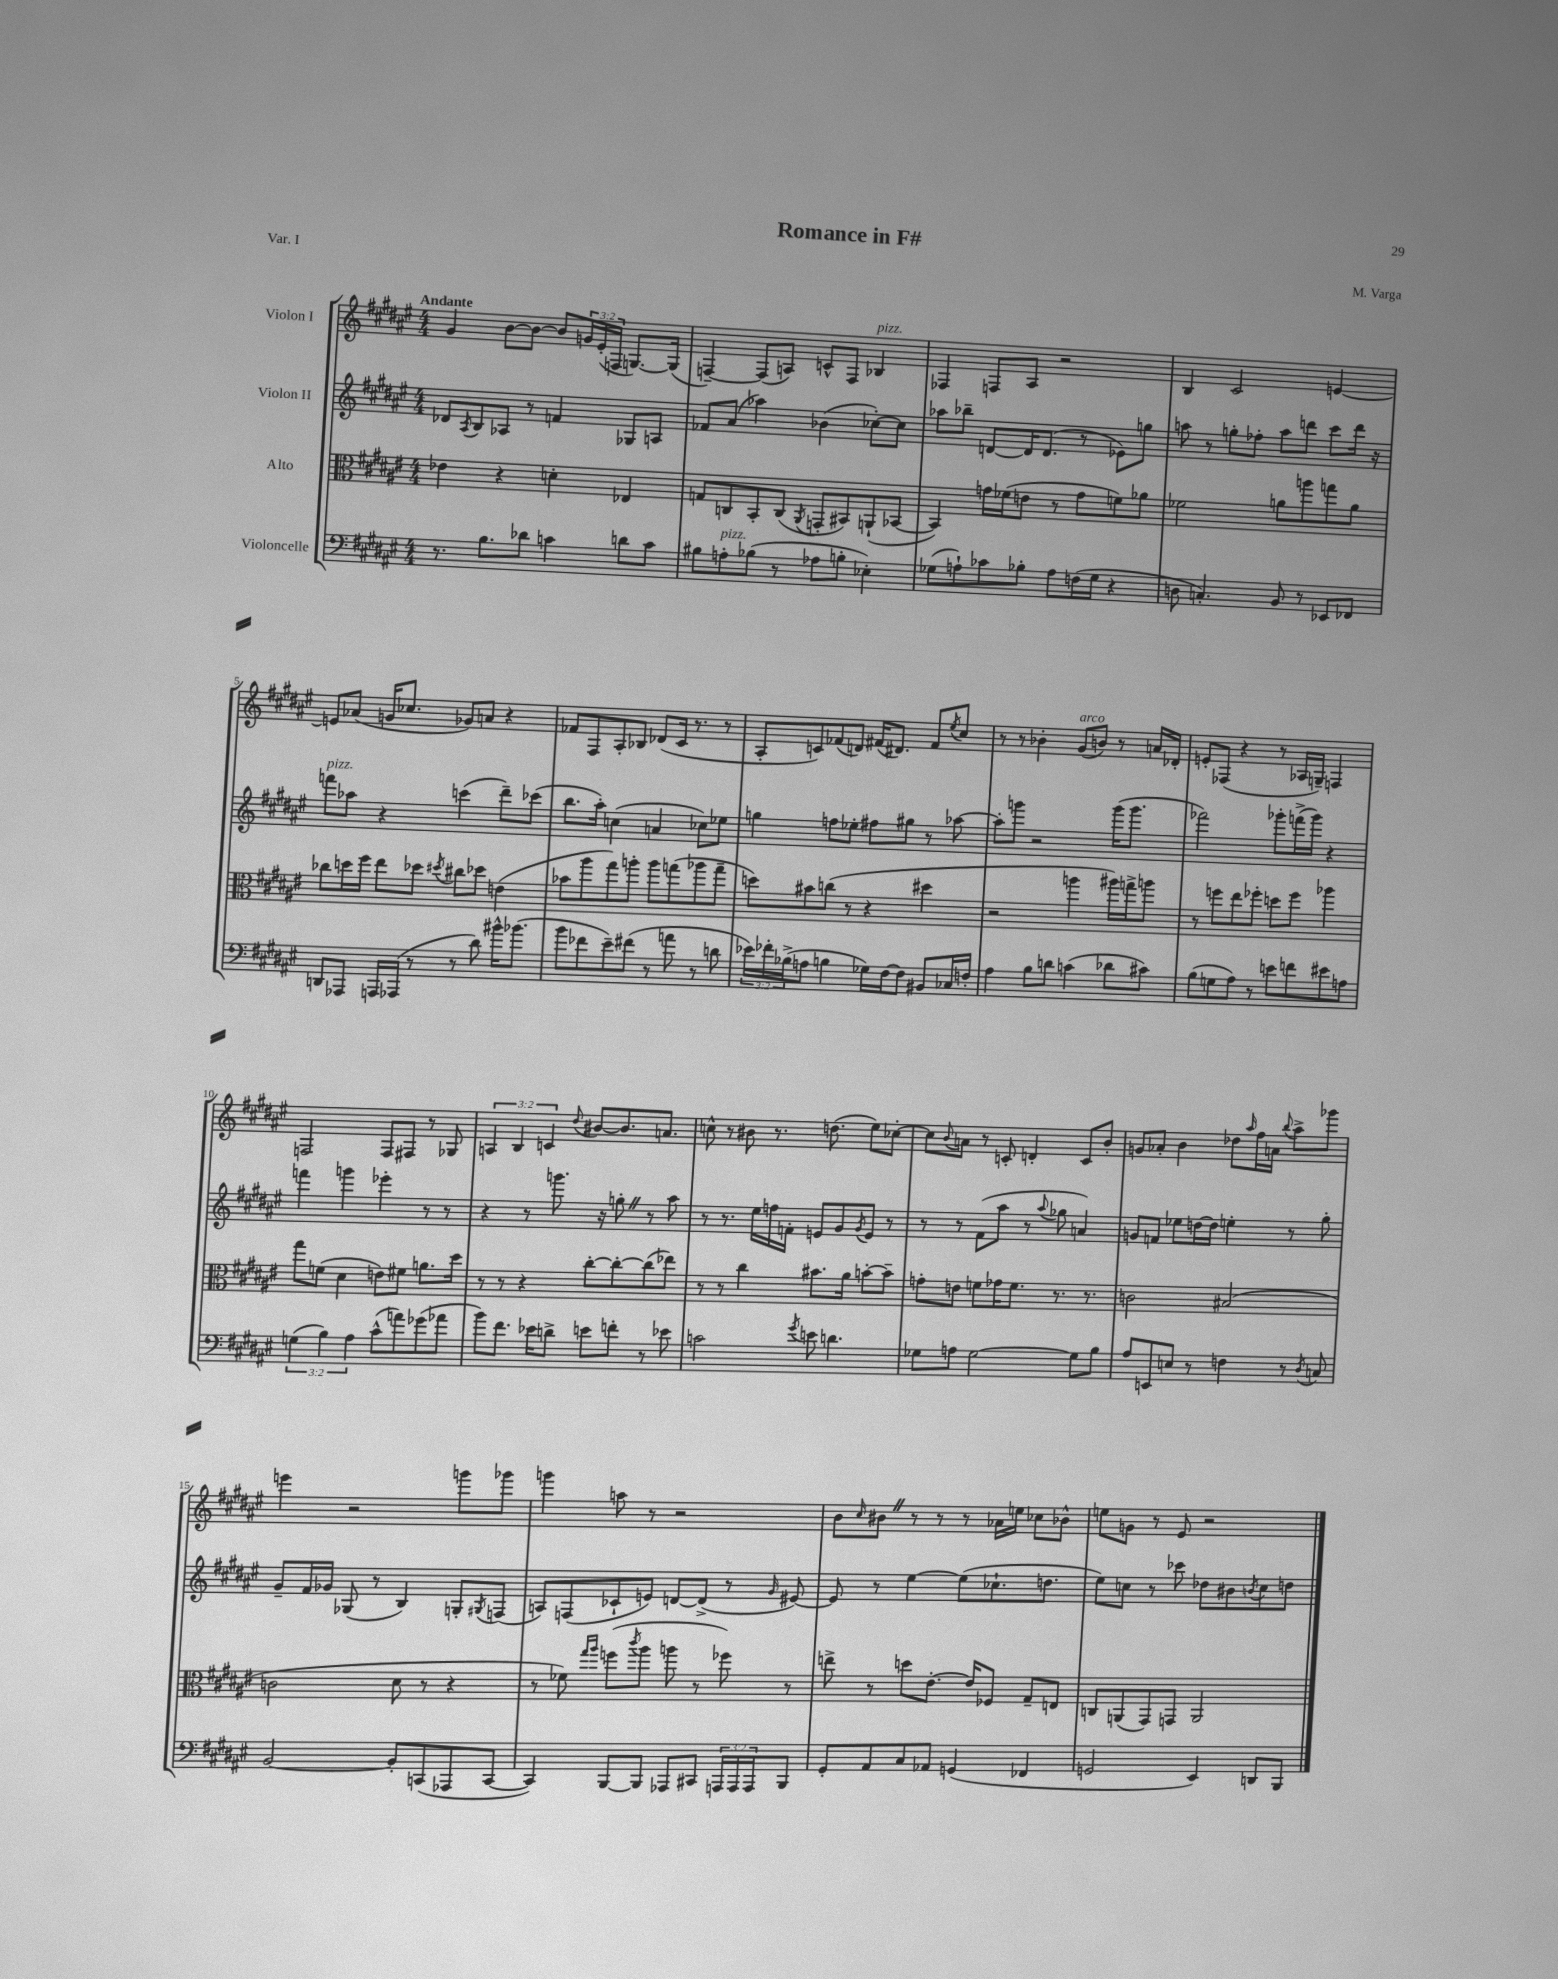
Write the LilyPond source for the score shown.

\header { title = "Romance in F#" composer = "M. Varga" piece = "Var. I" }
<<
\new StaffGroup <<
\new Staff = "s0" \with { instrumentName = "Violon I" } {
    \clef treble \key fis \major \numericTimeSignature \time 4/4 \override Staff.TupletNumber.text = #tuplet-number::calc-fraction-text \tempo "Andante"
    gis'4 b'8~ b'8~ b'8 \tuplet 3/2 { g'16 eis'16-.( f16 } g8.~) g16( |
    f4~--) f8( a8) c'8-^ f8 bes4^\markup { \italic "pizz." } |
    fes4 f8 ais8 r2 |
    b4 cis'2 e'4~ |
    e'8 aes'8( g'16 ces''8. ges'8) a'8 r4 |
    fes'8 fis8 ais8-. bes8 des'8( cis'16 r8. r8 |
    ais8-. c'8) fes'8( d'8) fis'16( dis'8.) fis'8 \acciaccatura { eis''8 } cis''8 |
    r8 r8 bes'4-. gis'8^\markup { \italic "arco" }( b'8) r8 a'16 des'16-. |
    e'8-. fes8( r4 r8 aes16 g16--) f4 |
    f2 f8 fis8 r8 ges8 |
    \tuplet 3/2 { a4 b4 c'4 } \appoggiatura { dis''8 } bis'8~ bis'8. a'8. |
    c''8-^ r8 bis'8 r8. d''8.( eis''8) ces''8~-. |
    ces''8 \appoggiatura { b'8 } a'8 r8 c'8-. d'4-. c'8 b'8-. |
    g'8 aes'8-. b'4 des''8 \grace { ais''16 } fis''16 a'16 \appoggiatura { b''8 } ais''8-> ges'''8 |
    e'''4 r2 g'''8 ges'''8 |
    g'''4 a''8 r8 r2 |
    b'8 \grace { cis''16 } bis'8 \once \override BreathingSign.text = \markup { \musicglyph "scripts.caesura.straight" } \breathe r8 r8 r8 aes'16 e''16 ces''8 bes'8-^ |
    e''8 g'8 r8 eis'8 r2 \bar "|." |
}
\new Staff = "s1" \with { instrumentName = "Violon II" } {
    \clef treble \key fis \major \numericTimeSignature \time 4/4
    des'8 \acciaccatura { ais8 } b8 aes8 r8 f'4 ges8 a8 |
    fes'8 ais'8( aes''4) bes'4( ces''8~-.) ces''8 |
    aes''8 bes''8-- d'8~ d'16 d'8.( r8 ees'8) g''8 |
    a''8 r8 g''8-. fes''8-. a''8 d'''8 cis'''8 d'''16 r16 |
    f'''8^\markup { \italic "pizz." } aes''8 r4 c'''4( dis'''8--) ces'''8( |
    b''8. ais''16-.) c''4( a'4 ces''8) ees''8 |
    g''4 f''8 ees''8-. fis''8 gis''8 r8 aes''8~ |
    aes''8-. g'''8 r2 g'''16( g'''8. |
    fes'''2) ges'''8-. f'''16->( ges'''16) r4 |
    f'''4 g'''4 ees'''4-. r8 r8 |
    r4 r8 g'''8. r16 g''8-. \once \override BreathingSign.text = \markup { \musicglyph "scripts.caesura.straight" } \breathe r8 ais''8 |
    r8 r8. eis''16 f''16 f'16-. e'8 gis'8 \acciaccatura { gis'8 } e'8 r8 |
    r8 r8 fis'8( ais''8 r8 \appoggiatura { ais''8 } ges''8 a'4) |
    g'8 f'8 ees''8 d''16~ d''16 e''4-. r8 gis''8-. |
    gis'8-- fis'16 ges'16 ges8( r8 b4) g8-. \acciaccatura { gis8 } f8( |
    a8) f8( ces'8-! e'8) d'8~ d'8->( r8 \grace { gis'16 } eis'8~) |
    eis'8 r8 eis''4~ eis''8( ces''8.-! d''8. |
    eis''8) c''8 r8 ces'''8 des''8 bis'8 \acciaccatura { b'8 } c''8 d''8 \bar "|." |
}
\new Staff = "s2" \with { instrumentName = "Alto" } {
    \clef alto \key fis \major \numericTimeSignature \time 4/4
    ees'4 r4 d'4-. ees4 |
    g8 c8 b,8-. c8( \acciaccatura { ais,8 } g,8-. bis,8) a,8-!( bes,8~ |
    bes,4) g'16 fes'16( e'8 r8 g'8 f'8) aes'8 |
    fes'2 a'8 a''8 g''8 a'8 |
    ces''8 d''16 fis''16 eis''8 des''8 \acciaccatura { dis''8 } cis''8 des''8 e'4( |
    bes'8 ais''8 gis''8) a''8-. a''8 g''8( aes''8 g''8-- |
    d''8) bis'8 c''8( r8 r4 dis''4 |
    r2 a''4 ais''16) g''16-> a''8 |
    r8 f''8 eis''8 fes''8-. d''8 fes''8 aes''4 |
    gis''8 f'8( dis'4 e'8) fis'8 a'8. dis''16 |
    r8 r8 r4 cis''8~-. cis''8~-. cis''8( ees''8) |
    r8 r8 cis''4 bis'8. ais'16 b'8~-. b'8-- |
    g'8-. e'8 f'8 ges'16 f'8. r8. r8. |
    c'2 bis2( |
    c'2 dis'8 r8 r4 |
    r8 fes'8) \grace { gis''16 ais''16 } f''8( \acciaccatura { cis'''8 } ais''8 a''8 r8 fes''8) r8 |
    e''8-> r8 d''8 eis'8.~-. eis'16 fes8 gis8-- e8 |
    c8 a,8( gis,8) g,8 a,2 \bar "|." |
}
\new Staff = "s3" \with { instrumentName = "Violoncelle" } {
    \clef bass \key fis \major \numericTimeSignature \time 4/4 \override Staff.TupletNumber.text = #tuplet-number::calc-fraction-text
    r8. b8. des'8 c'4 d'8 c'8 |
    bis8 a8-.^\markup { \italic "pizz." } bes8( r8 aes8 b8-. ees4-.) |
    ges8( a8-!) ces'8 bes8-. a8 f16( ges16 r4 |
    d8 c4.-.) b,8 r8 ees,8 fes,8 |
    d,8 aes,,8 a,,16 aes,,16( r8 r8 dis'8) bis'16-^ bes'8.( |
    b'8 fes'8 eis'8--) fis'8( r8 a'8 r8 d'8 |
    \tuplet 3/2 { ees'16) fes'16-. bes16->( } a8 b4 ges16) fis16~ fis8 bis,8 ces16 f16-. |
    ais4 b8 d'8 c'4( des'8 cis'8) |
    b8( g8 ais8) r8 e'8 f'8 eis'8 a8 |
    \tuplet 3/2 { g4( b4) ais4 } cis'8-^( a'8) ges'8( aes'8 |
    b'8) fis'8. ees'16 d'8-> e'8 f'8-. r8 ees'8 |
    c'2 \acciaccatura { gis'8 } e'8 d'4. |
    ges8 a8 ges2~ ges8 b8 |
    ais8 e,8 e8 r8 f4 r8 \acciaccatura { dis8 } c8 |
    b,2~ b,8-. c,8( aes,,8 c,8~ |
    c,4) b,,8~ b,,8 aes,,8 cis,8 \tuplet 3/2 { a,,16 a,,16 a,,16 } b,,8 |
    gis,8-. ais,8 cis8 aes,8 g,4( fes,4 |
    g,2 eis,4) d,8 b,,8 \bar "|." |
}
>>
>>
